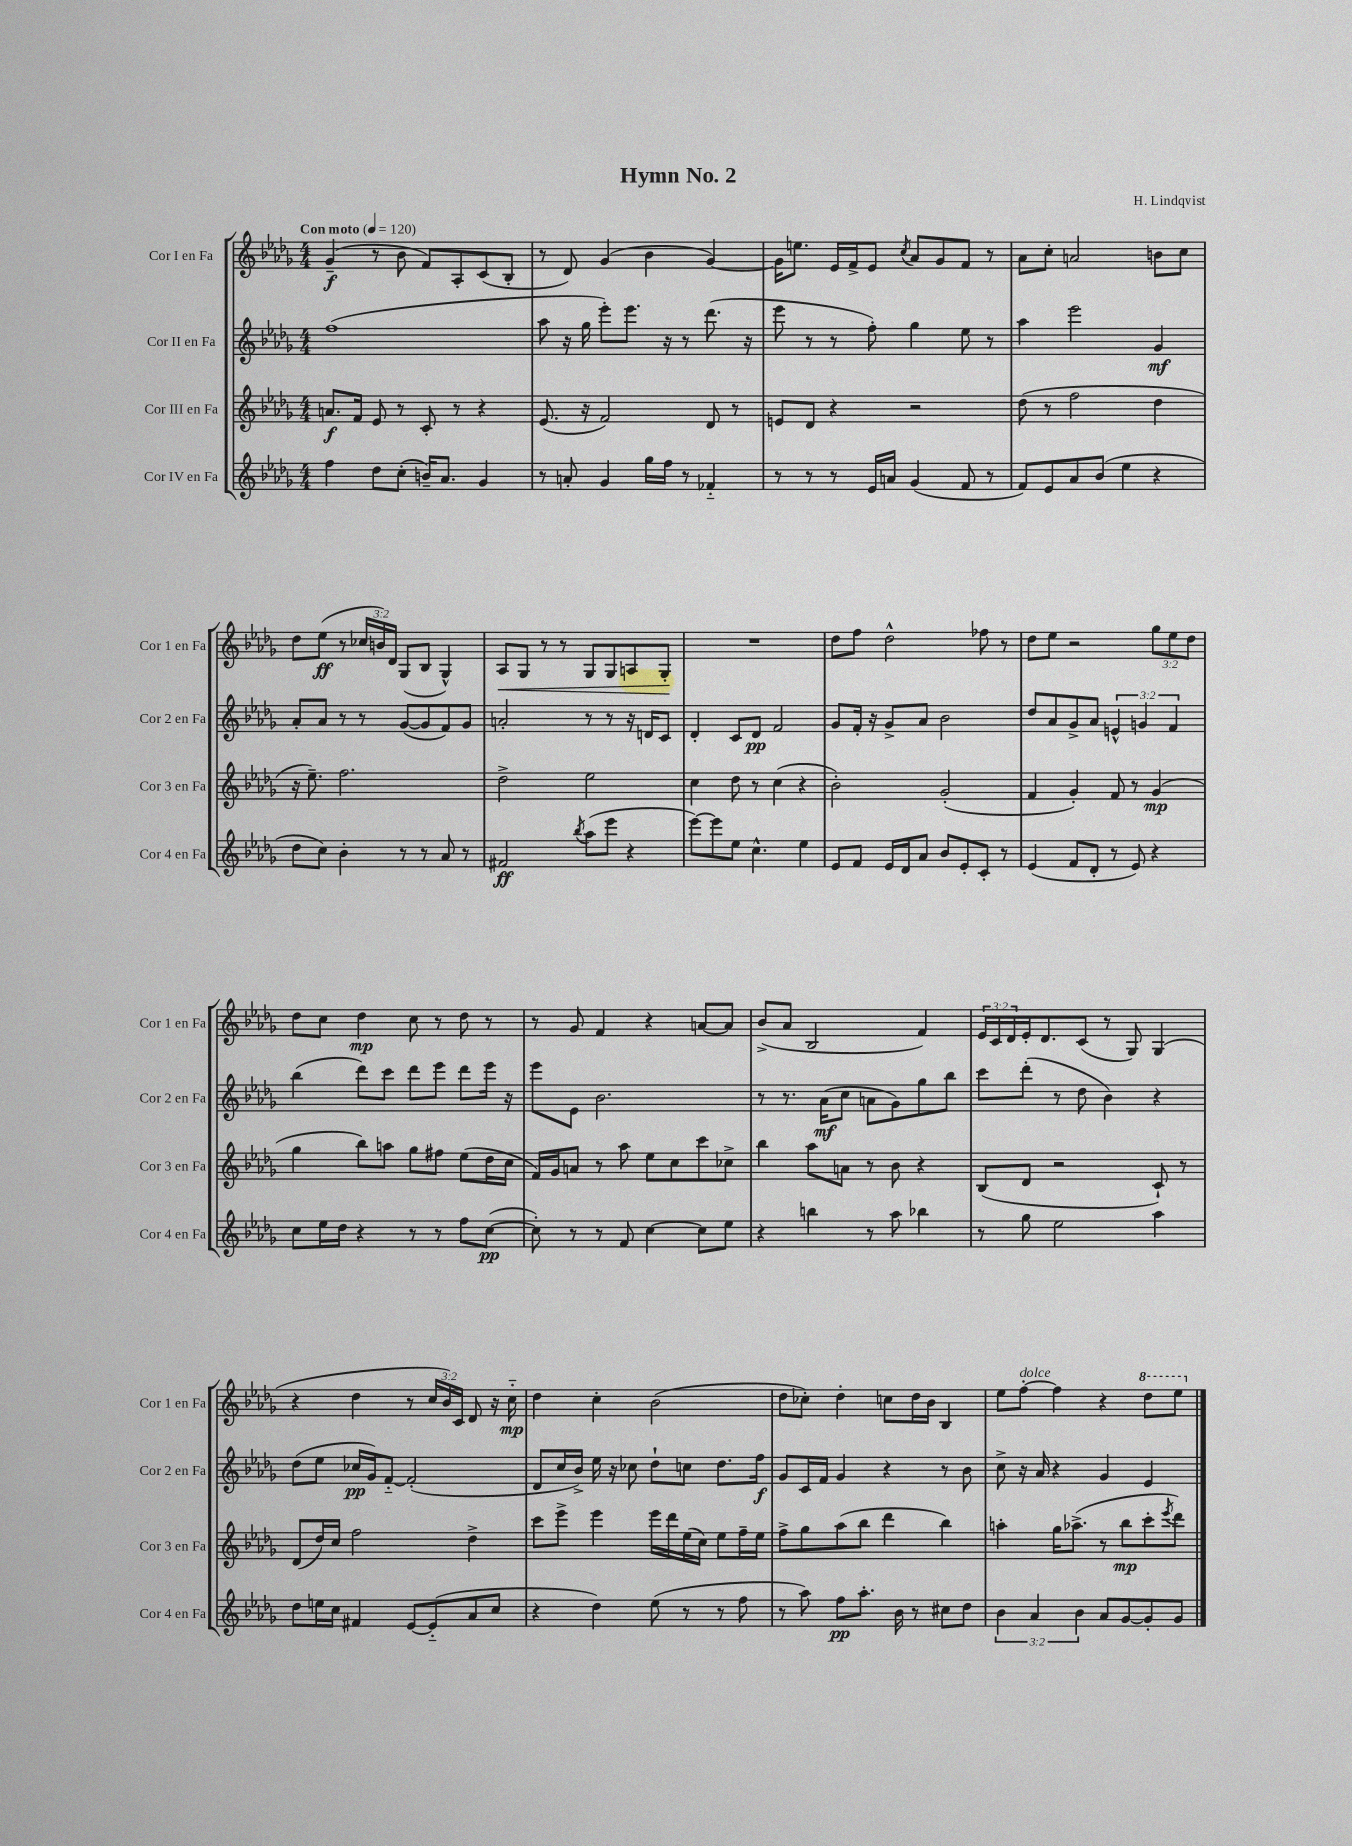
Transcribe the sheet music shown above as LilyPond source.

\header { title = "Hymn No. 2" composer = "H. Lindqvist" }
<<
\new StaffGroup <<
\new Staff = "s0" \with { instrumentName = "Cor I en Fa" shortInstrumentName = "Cor 1 en Fa" } {
    \clef treble \key des \major \numericTimeSignature \time 4/4 \override Staff.TupletNumber.text = #tuplet-number::calc-fraction-text \tempo "Con moto" 4 = 120
    ges'4--\f( r8 bes'8 f'8) aes8-. c'8( bes8-. |
    r8 des'8) ges'4( bes'4 ges'4~) |
    ges'16 e''8. ees'16 f'16-> ees'8 \acciaccatura { c''8 } aes'8 ges'8 f'8 r8 |
    aes'8 c''8-. a'2 b'8 c''8 |
    des''8 ees''8\ff( r8 \tuplet 3/2 { ces''16 b'16) des'16 } ges8( bes8 ges4-^) |
    aes8\< ges8 r8 r8 ges8 ges8 a8 ges8-.\! |
    R1 |
    des''8 f''8 des''2-^ fes''8 r8 |
    des''8 ees''8 r2 \tuplet 3/2 { ges''8 ees''8 des''8 } |
    des''8 c''8 des''4\mp c''8 r8 des''8 r8 |
    r8 ges'8 f'4 r4 a'8~ a'8 |
    bes'8->( aes'8 bes2 f'4) |
    \tuplet 3/2 { ees'16 c'16 des'16 } ees'16-. des'8. c'8( r8 ges8) ges4( |
    r4 des''4 r8 \tuplet 3/2 { c''16 bes'16) c'16 } des'8 r16 c''16-_\mp |
    des''4 c''4-. bes'2( |
    des''8 ces''8-.) des''4-. c''8 des''16 bes'16 bes4 |
    ees''8 f''8~-.^\markup { \italic "dolce" } f''4 r4 \ottava #1 des'''8 ees'''8 \ottava #0 \bar "|." |
}
\new Staff = "s1" \with { instrumentName = "Cor II en Fa" shortInstrumentName = "Cor 2 en Fa" } {
    \clef treble \key des \major \numericTimeSignature \time 4/4 \override Staff.TupletNumber.text = #tuplet-number::calc-fraction-text
    f''1( |
    aes''8 r16 ges''16 ees'''8-.) ees'''8. r16 r8 des'''8.( r16 |
    ees'''8 r8 r8 f''8-.) ges''4 ees''8 r8 |
    aes''4 ees'''2 ges'4\mf |
    aes'8-. aes'8 r8 r8 ges'8~( ges'8 f'8) ges'8 |
    a'2-. r8 r8 r16 d'16 c'8 |
    des'4-. c'8 des'8\pp f'2 |
    ges'8 f'16-. r16 ges'8-> aes'8 bes'2 |
    des''8 aes'8 ges'8-> aes'8 \tuplet 3/2 { e'4-^ g'4 f'4 } |
    bes''4( des'''8) c'''8 des'''8 ees'''8 des'''8 ees'''16 r16 |
    ees'''8 ees'8 bes'2. |
    r8 r8. aes'16\mf( c''8 a'8 ges'8) ges''8 bes''8 |
    c'''8 des'''8-.( r8 des''8 bes'4) r4 |
    des''8( ees''8 ces''16\pp ges'16) f'8~-_ f'2-.( |
    des'8 c''16 bes'16->) ees''16 r16 ces''8 des''8-! c''8 des''8. f''16\f |
    ges'8 c'16 f'16 ges'4 r4 r8 bes'8 |
    c''8-> r16 aes'16 r4 ges'4 ees'4 \bar "|." |
}
\new Staff = "s2" \with { instrumentName = "Cor III en Fa" shortInstrumentName = "Cor 3 en Fa" } {
    \clef treble \key des \major \numericTimeSignature \time 4/4
    a'8.\f f'16 ees'8 r8 c'8-. r8 r4 |
    ees'8.( r16 f'2) des'8 r8 |
    e'8 des'8 r4 r2 |
    des''8( r8 f''2 des''4 |
    r16 ees''8.--) f''2. |
    des''2-> ees''2 |
    c''4 des''8 r8 c''4( r4 |
    bes'2-.) ges'2-.( |
    f'4 ges'4-.) f'8 r8 ges'4\mp( |
    ges''4 bes''8) a''8 ges''8 fis''8 ees''8( des''16 c''16 |
    f'16) ges'16 a'8 r8 aes''8 ees''8 c''8 c'''8 ces''8-> |
    bes''4 aes''8 a'8 r8 bes'8 r4 |
    bes8( des'8 r2 c'8-!) r8 |
    des'8( des''16) c''16 f''2 des''4-> |
    c'''8 ees'''8-> ees'''4 ees'''16 des'''16 ees''16( c''16) ees''8 f''16-- ees''16 |
    f''8-> ges''8 aes''8( bes''8 des'''4 bes''4) |
    a''4-. ges''16 aes''8.->( r8 bes''8\mp c'''8-. \acciaccatura { ees'''8 } des'''8) \bar "|." |
}
\new Staff = "s3" \with { instrumentName = "Cor IV en Fa" shortInstrumentName = "Cor 4 en Fa" } {
    \clef treble \key des \major \numericTimeSignature \time 4/4 \override Staff.TupletNumber.text = #tuplet-number::calc-fraction-text
    f''4 des''8 c''8-.( b'16--) aes'8. ges'4 |
    r8 a'8-. ges'4 ges''16 f''16 r8 fes'4-_ |
    r8 r8 r8 ees'16 a'16 ges'4( f'8 r8 |
    f'8) ees'8 aes'8 bes'8( ees''4 r4 |
    des''8 c''8) bes'4-. r8 r8 aes'8 r8 |
    fis'2\ff \acciaccatura { bes''8 } aes''8( ees'''8 r4 |
    ees'''8~) ees'''8 ees''8 c''4.-^ ees''4 |
    ees'8 f'8 ees'16 des'16 aes'8 bes'8 ees'8-. c'8-. r8 |
    ees'4( f'8 des'8-. r8 ees'8) r4 |
    c''8 ees''16 des''16 r4 r8 r8 f''8 c''8~\pp( |
    c''8-.) r8 r8 f'8 c''4~ c''8 ees''8 |
    r4 b''4 r8 aes''8 bes''4 |
    r8 ges''8 ees''2 aes''4 |
    des''8 e''16 c''16 fis'4 ees'8~ ees'8-_( aes'8 c''8 |
    r4 des''4) ees''8( r8 r8 f''8 |
    r8 aes''8) f''8\pp aes''8.-. bes'16 r8 cis''8 des''8 |
    \tuplet 3/2 { bes'4 aes'4 bes'4 } aes'8 ges'8~ ges'8-. ges'8 \bar "|." |
}
>>
>>
\layout { \context { \Score \remove "Bar_number_engraver" } }
